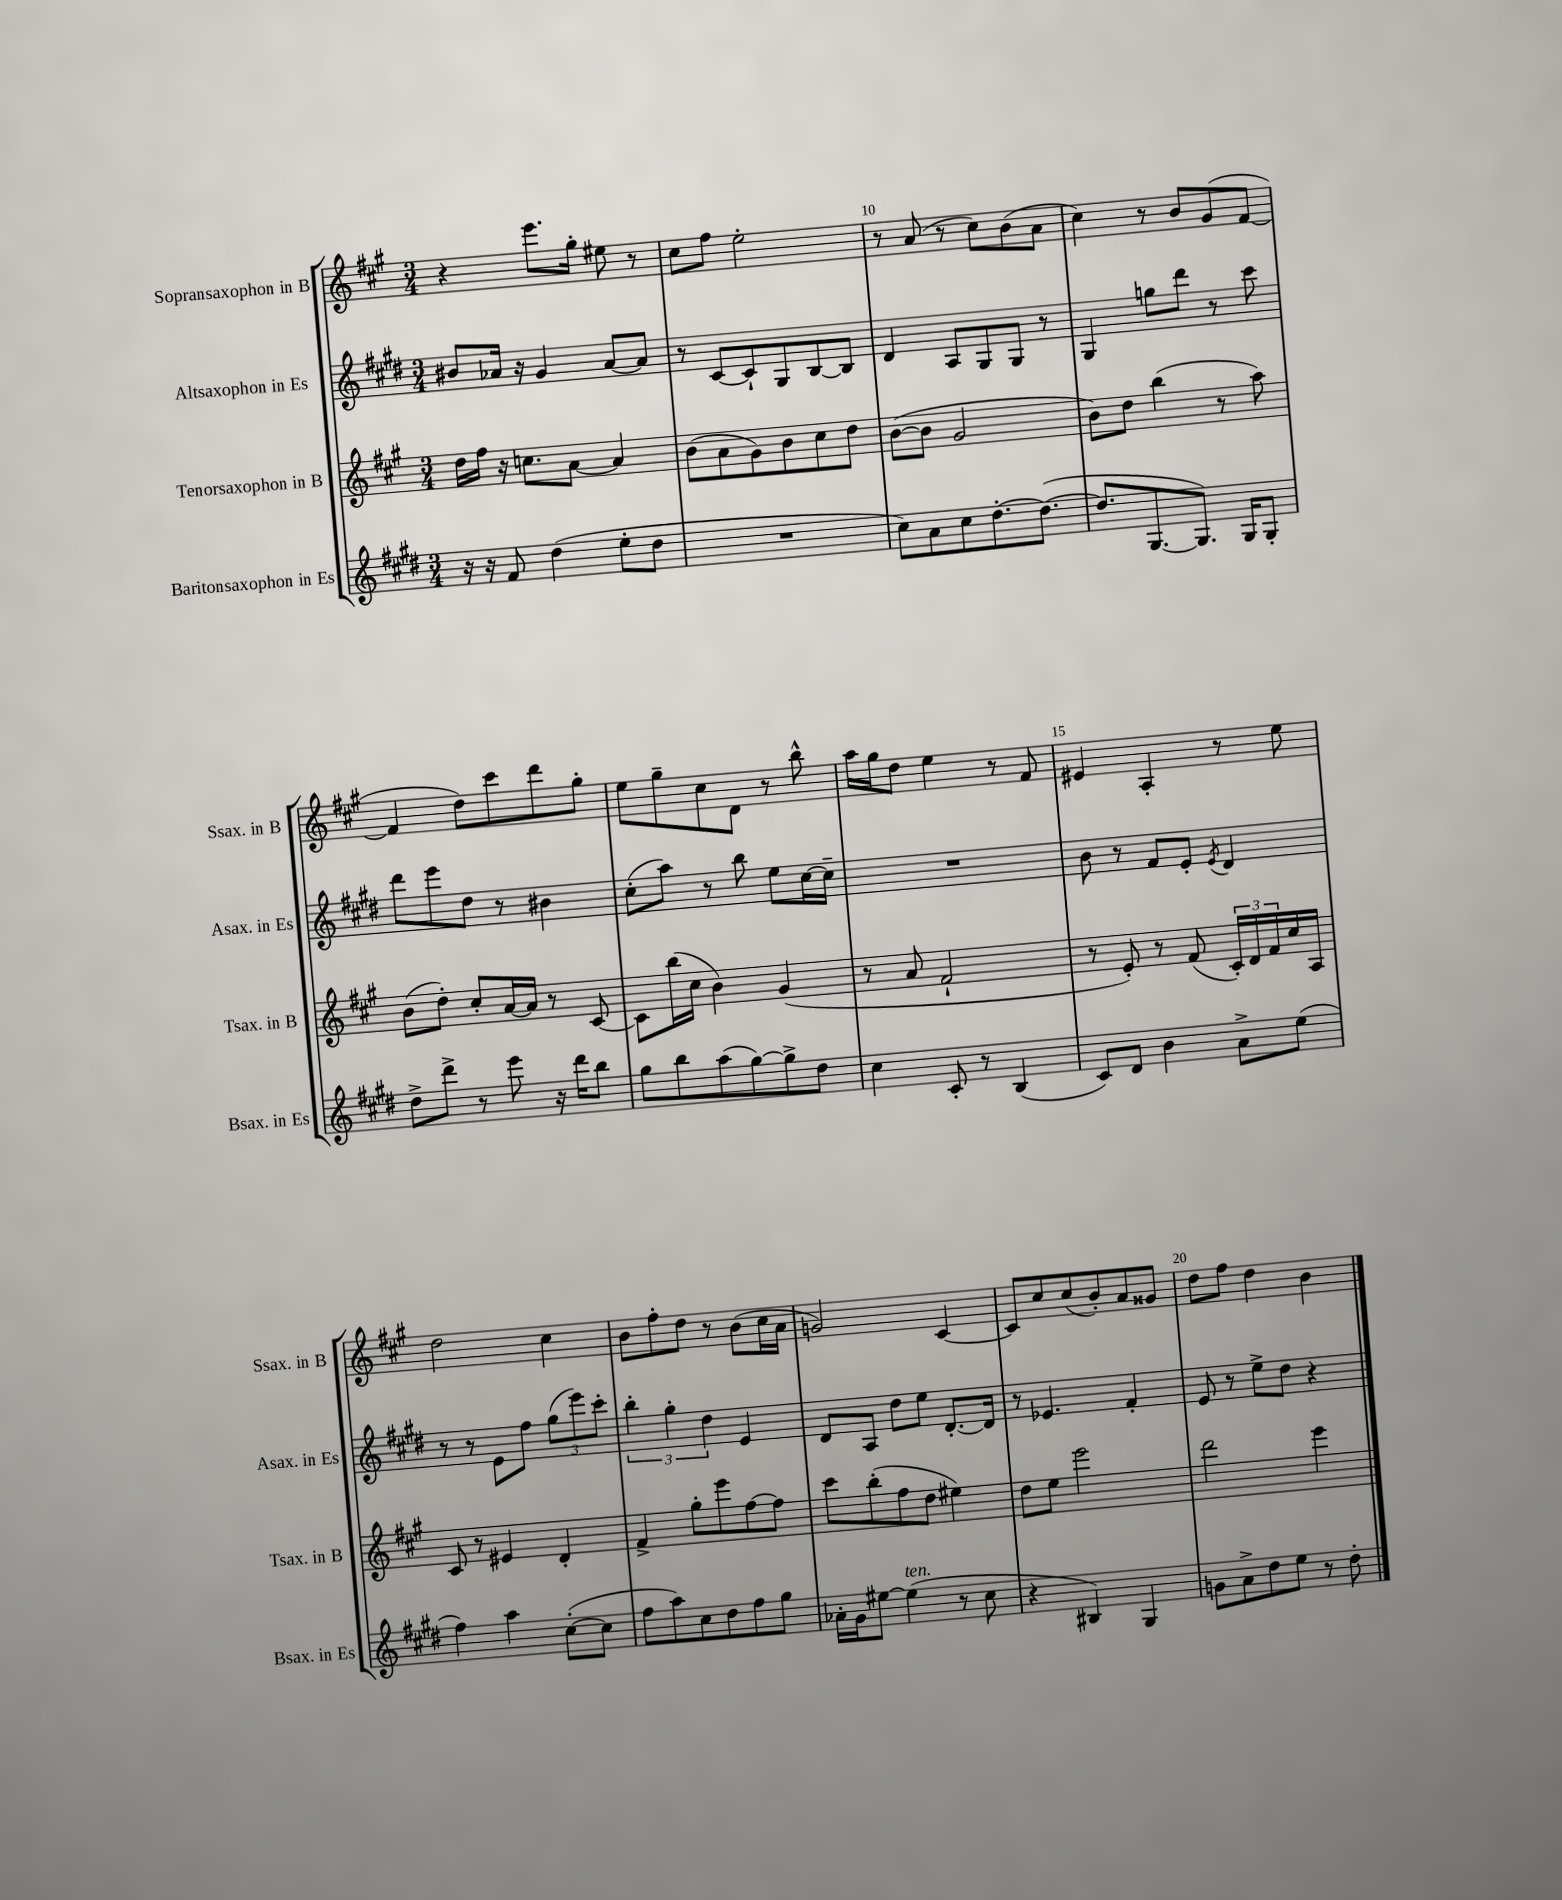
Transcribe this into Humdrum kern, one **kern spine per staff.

**kern	**kern	**kern	**kern
*staff4	*staff3	*staff2	*staff1
*clefG2	*clefG2	*clefG2	*clefG2
*k[f#c#g#d#]	*k[f#c#g#]	*k[f#c#g#d#]	*k[f#c#g#]
*M3/4	*M3/4	*M3/4	*M3/4
16r	16dd	8b#	4r
16r	16ff#	.	.
8f#	16r	16a-	.
.	8.cc	16r	.
(4dd#	.	4g#	8.eee
.	[8a	.	.
.	.	.	16gg#'
8ee'	4a]	[8a-	8ee#
8dd#	.	8a-]	8r
=	=	=	=
2.r	(8b	8r	8cc#
.	8a	[8c#	8ff#
.	8g#)	8c#`]	2ee'
.	8b	8G#	.
.	8cc#	[8B	.
.	8dd	8B]	.
=	=	=	=
8cc#)	([8b	4d#	8r
8a	8b]	.	(8a
8cc#	2g#	8A	8r
[8.dd#'	.	8G#	8cc#)
.	.	8G#	(8b
(8.dd#_	.	.	.
.	.	8r	8a
=	=	=	=
8.dd#]	8b)	4G#	4cc#)
.	8dd	.	.
[8.G#	.	.	.
.	(4bb	8gg	8r
8.G#])	.	8ddd#	8b
.	8r	8r	(8g#
16G#	.	.	.
8G#'	8aa)	8ccc#	[8f#
=	=	=	=
8dd#^	(8b	8ddd#	4f#]
8ddd#^	8dd')	8eee	.
8r	8cc#'	8dd#	8dd)
8eee	[16a	8r	8ccc#
.	16a]	.	.
16r	8r	4b#	8ddd
16ddd#	.	.	.
8bb	[8c#	.	8gg#'
=	=	=	=
8gg#	8c#]	(8cc#'	8ee
8bb	(16bb	8aa)	8gg#~
.	16cc#	.	.
(8aa	4b)	8r	8cc#
[8gg#)	.	8bb	8d
8gg#^]	(4g#	8ee	8r
8dd#	.	[16cc#	8bb^^
.	.	16cc#~]	.
=	=	=	=
4cc#	8r	2.r	16aa
.	.	.	16gg#
.	8a	.	8dd
8c#'	2f#`	.	4ee
8r	.	.	.
(4B	.	.	8r
.	.	.	8f#
=	=	=	=
8c#)	8r	8b	4e#
8d#	8e')	8r	.
4b	8r	8f#	4A'
.	(8f#	8e'	.
.	.	8qe	.
8a^	24c#')	4d#	8r
.	24d	.	.
.	24f#	.	.
(8ee	16cc#	.	8ee
.	16A	.	.
=	=	=	=
4ff#)	8c#	8r	2dd
.	8r	8r	.
4aa	4e#	8e	.
.	.	8ff#	.
([8cc#'	4d'	(12gg#	4cc#
.	.	12eee)	.
8cc#]	.	.	.
.	.	12ccc#'	.
=	=	=	=
8ff#	4f#^	6bb'	8b
8aa)	.	.	8ff#'
.	.	6gg#'	.
8cc#	8gg#'	.	8dd
.	.	6dd#	.
8dd#	8eee	.	8r
8ff#	[8ff#	4e	(8b
8gg#	8ff#]	.	16cc#
.	.	.	16a
=	=	=	=
16a-'	8ccc#	8d#	2g)
16g#	.	.	.
[8ee#	(8bb'	8A	.
(4ee#]	8ff#	8dd#	.
.	8dd	8ee	.
8r	4ee#)	[8.d#'	[4c#
8cc#	.	.	.
.	.	16d#]	.
=	=	=	=
4r	8dd	8r	8c#]
.	8ee	4.e-	8cc#
4B#)	2eee	.	(8cc#
.	.	.	8b')
4G#	.	4f#'	8a
.	.	.	8g##
=	=	=	=
8g	2ddd	8e	8dd
8a^	.	8r	8ff#
8dd#	.	8ee^	4dd
8ee	.	8dd#	.
8r	4eee	4r	4b
8dd#'	.	.	.
==	==	==	==
*-	*-	*-	*-
